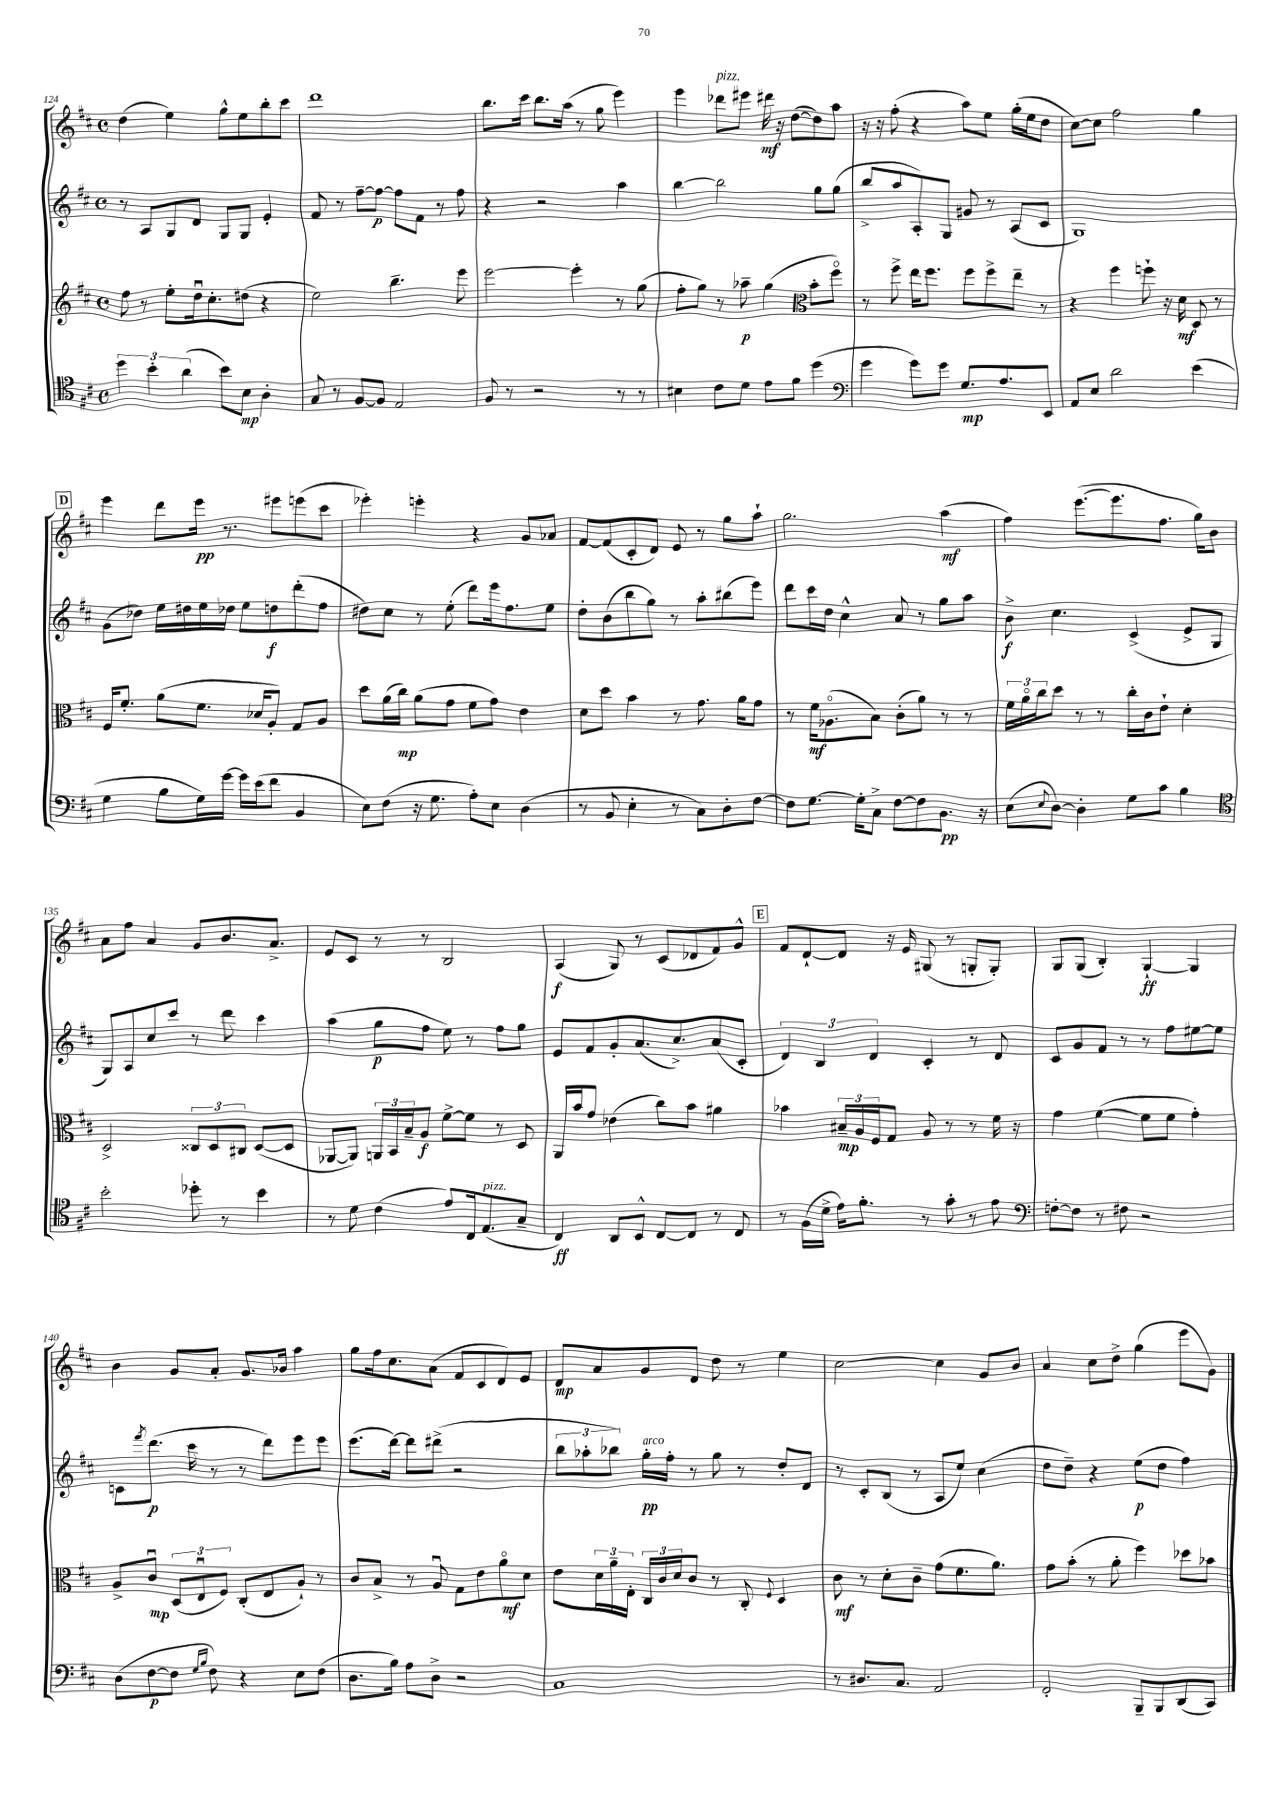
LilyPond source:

<<
\new StaffGroup <<
\new Staff = "s0" {
    \clef treble \key d \major \defaultTimeSignature \time 4/4
    d''4( e''4) g''8-^ e''8 b''8-. cis'''8 |
    d'''1 |
    b''8. cis'''16 b''8. a''16( r8 g''8 e'''4) |
    e'''4 des'''8^\markup { \italic "pizz." } eis'''8 dis'''16\mf r16 d''8~( d''8) a''8 |
    r16 r16 fis''8-.( r4 a''8) e''8 g''16-.( e''16 d''8 |
    cis''8~) cis''8 fis''2 g''4 |
    \mark \markup { \box "D" } e'''4 d'''8 e'''16\pp r8. eis'''8 e'''8( cis'''8 |
    ees'''4-.) e'''4-. r4 g'8 aes'8 |
    fis'8~ fis'8( cis'8-. d'8) e'8 r8 g''8 a''8-! |
    g''2. a''4\mf( |
    fis''4) e'''8.~( e'''8. fis''8. g''16) b'8 |
    a'8 fis''8 a'4 g'8 b'8. a'8.-> |
    e'8 cis'8 r8 r8 b2 |
    a4\f( g8) r8 cis'8( des'8 fis'8) g'8-^ |
    \mark \markup { \box "E" } fis'8 d'8~-! d'8 r16 e'16 gis8( r8 g8-. g8-.) |
    g8 g8( b4-.) g4~-!\ff g4 |
    b'4 g'8 a'8-. g'8. bes'16 a''4 |
    g''8 fis''16 cis''8. a'8( fis'8 cis'8 d'8) e'8 |
    d'8\mp a'8 g'8 d'8 d''8 r8 e''4 |
    cis''2~ cis''4 g'8 b'8 |
    a'4 cis''8 d''8-> g''4( e'''8 g'8) \bar "|." |
}
\new Staff = "s1" {
    \clef treble \key d \major \defaultTimeSignature \time 4/4
    r8 a8 g8 d'8 g8 g8 e'4-. |
    fis'8 r8 fis''8~-- fis''8~\p fis''8 fis'8 r8 fis''8 |
    r4 r2 a''4 |
    b''4~ b''2 g''8 g''8( |
    b''8-> a''8 a8-.) g8 gis'8 r8 a8( cis'8 |
    g1) |
    \mark \markup { \box "D" } g'8( des''8) e''16 dis''16 e''16 des''16 e''8 d''8\f d'''8-.( fis''8 |
    dis''8) cis''8 r8 e''8-.( d'''8) e'''16 fis''8. e''8 |
    d''8-. b'8( b''8 g''8) r8 a''8-. bis''8( e'''8) |
    d'''8 cis'''16 d''16 cis''4-^ a'8 r8 g''8 a''8 |
    b'8->\f cis''4. cis'4->( e'8-> g8 |
    g8) a8 cis''8 cis'''8 r8 d'''8 cis'''4 |
    a''4( g''8\p fis''8 e''8) r8 fis''8 g''8 |
    e'8 fis'8 g'8-. a'8.( cis''8.->) a'8( cis'8-. |
    \mark \markup { \box "E" } \tuplet 3/2 { d'4) b4 d'4 } cis'4-. r8 d'8 |
    cis'8 g'8 fis'8 r8 r8 fis''8 eis''8~ eis''8 |
    c'8 \acciaccatura { fis'''8 } d'''8.\p( cis'''16 r8 r8 d'''8) e'''8 e'''8 |
    e'''8.( d'''16~) d'''8 dis'''8->( r2 |
    \tuplet 3/2 { b''8 aes''8-. bes''8) } g''16-.\pp^\markup { \italic "arco" } fis''16-. r8 g''8 r8 d''8-. d'8 |
    r8 cis'8-. b8( r8 a8 e''8) cis''4( |
    d''8 d''8--) r4 e''8\p( d''8 fis''4) \bar "|." |
}
\new Staff = "s2" {
    \clef treble \key d \major \defaultTimeSignature \time 4/4
    fis''8 r8 e''8-. d''16\downbow cis''8.-. dis''8( r4 |
    e''2) b''4.-- e'''8 |
    e'''2~ e'''4-. r8 g''8( |
    fis''8-. g''8) r8 aes''8--\p g''4( \clef alto b'8-. fis''8\flageolet) |
    r8 fis''8-> e''16 fis''8. fis''8 fis''8-> e''8-- r8 |
    r4 fis''4 f''8-! r16 d'16\mf d8 r8 |
    \mark \markup { \box "D" } fis16 fis'8.-. a'8( fis'8. des'16 a8-.) g8 a8 |
    d''8 a'16( cis''16\mp) a'8( g'8 fis'8 g'8) e'4 |
    d'8 d''8 b'4 r8 g'8. a'16 g'8 |
    r8 fis'16\mf aes8.\flageolet( b8) cis'8-.( a'8) r8 r8 |
    \tuplet 3/2 { fis'16 a'16\flageolet cis''16 } d''8 r8 r8 cis''16-. cis'16 e'8-! d'4-. |
    d2-> \tuplet 3/2 { cisis8 d8 cis8 } d8~( d8 |
    aes,8~ aes,8) \tuplet 3/2 { a,16 b,16 b16-- } a8\f fis'8~-> fis'8 r8 d8 |
    a,16 b'16 g'8 ees'4( cis''8) b'8 ais'4 |
    \mark \markup { \box "E" } bes'4 \tuplet 3/2 { bis16--\mp a16 fis16 } g8 a8 r8 r8 fis'16 r16 |
    g'4 fis'4~( fis'8 fis'8 g'4-.) |
    a8-> cis'8\downbow\mp \tuplet 3/2 { d8( e8\downbow fis8) } cis8-.( e8 a8-!) r8 |
    cis'8 b8-> r8 a8\downbow g8 e'8 a'8\flageolet\mf d'8 |
    e'8 \tuplet 3/2 { d'16 a'16-- e16-. } \tuplet 3/2 { cis16 cis'16 d'16 } cis'8 r8 cis8-. \appoggiatura { fis8 } d4 |
    cis'8\mf r8 d'8-. cis'8-- g'8( fis'8. a'8.) |
    g'8 b'8-.( r8 a'8-. fis''4) des''8 bes'8 \bar "|." |
}
\new Staff = "s3" {
    \clef tenor \key d \major \defaultTimeSignature \time 4/4
    \tuplet 3/2 { d''4 b'4-. a'4( } b'8) b8\mp a4-. |
    g8 r8 fis8~ fis8 e2 |
    fis8 r8 r2 r8 r8 |
    bis4 cis'8 d'8 e'8 fis'8 d''4( |
    \clef bass g'4 g'8) g'8 g8.\mp a8. e,8 |
    a,8 e8 d'2 e'4( |
    \mark \markup { \box "D" } g4 b8 g16) g'16~ g'16 e'16( fis'8 b,4 |
    e8) fis8( r16 g8. a8-.) e8 d4( |
    r8 b,8 e4-. r8 cis8) d8-. fis8~ |
    fis8 g8.~ g16-. cis8-> fis8~ fis8 b,8.\pp r16 |
    e8( \appoggiatura { e8 } d8~) d4-. g8 cis'8 b4 |
    \clef tenor b'2-. des''8-. r8 b'4 |
    r8 d'8 cis'4( e'8) cis16 e8.^\markup { \italic "pizz." }( g8-- |
    cis4\ff) a,8 b,8-^ cis8~ cis8 r8 cis8 |
    \mark \markup { \box "E" } r8 fis16( d'16-> e'16) fis'8.-. r8 g'8-. r8 e'8 |
    \clef bass f8~-. f8 r8 fis8 r2 |
    d8( fis8~\p fis8 \grace { g16 b16 } fis8) r4 e8 fis8( |
    d8. b16) a8 d8-> r2 |
    cis1 |
    r8 dis8. cis8. a,2 |
    fis,2-. b,,8-- b,,8 d,8( cis,8) \bar "|." |
}
>>
>>
\layout { \context { \Score currentBarNumber = #124 } }
